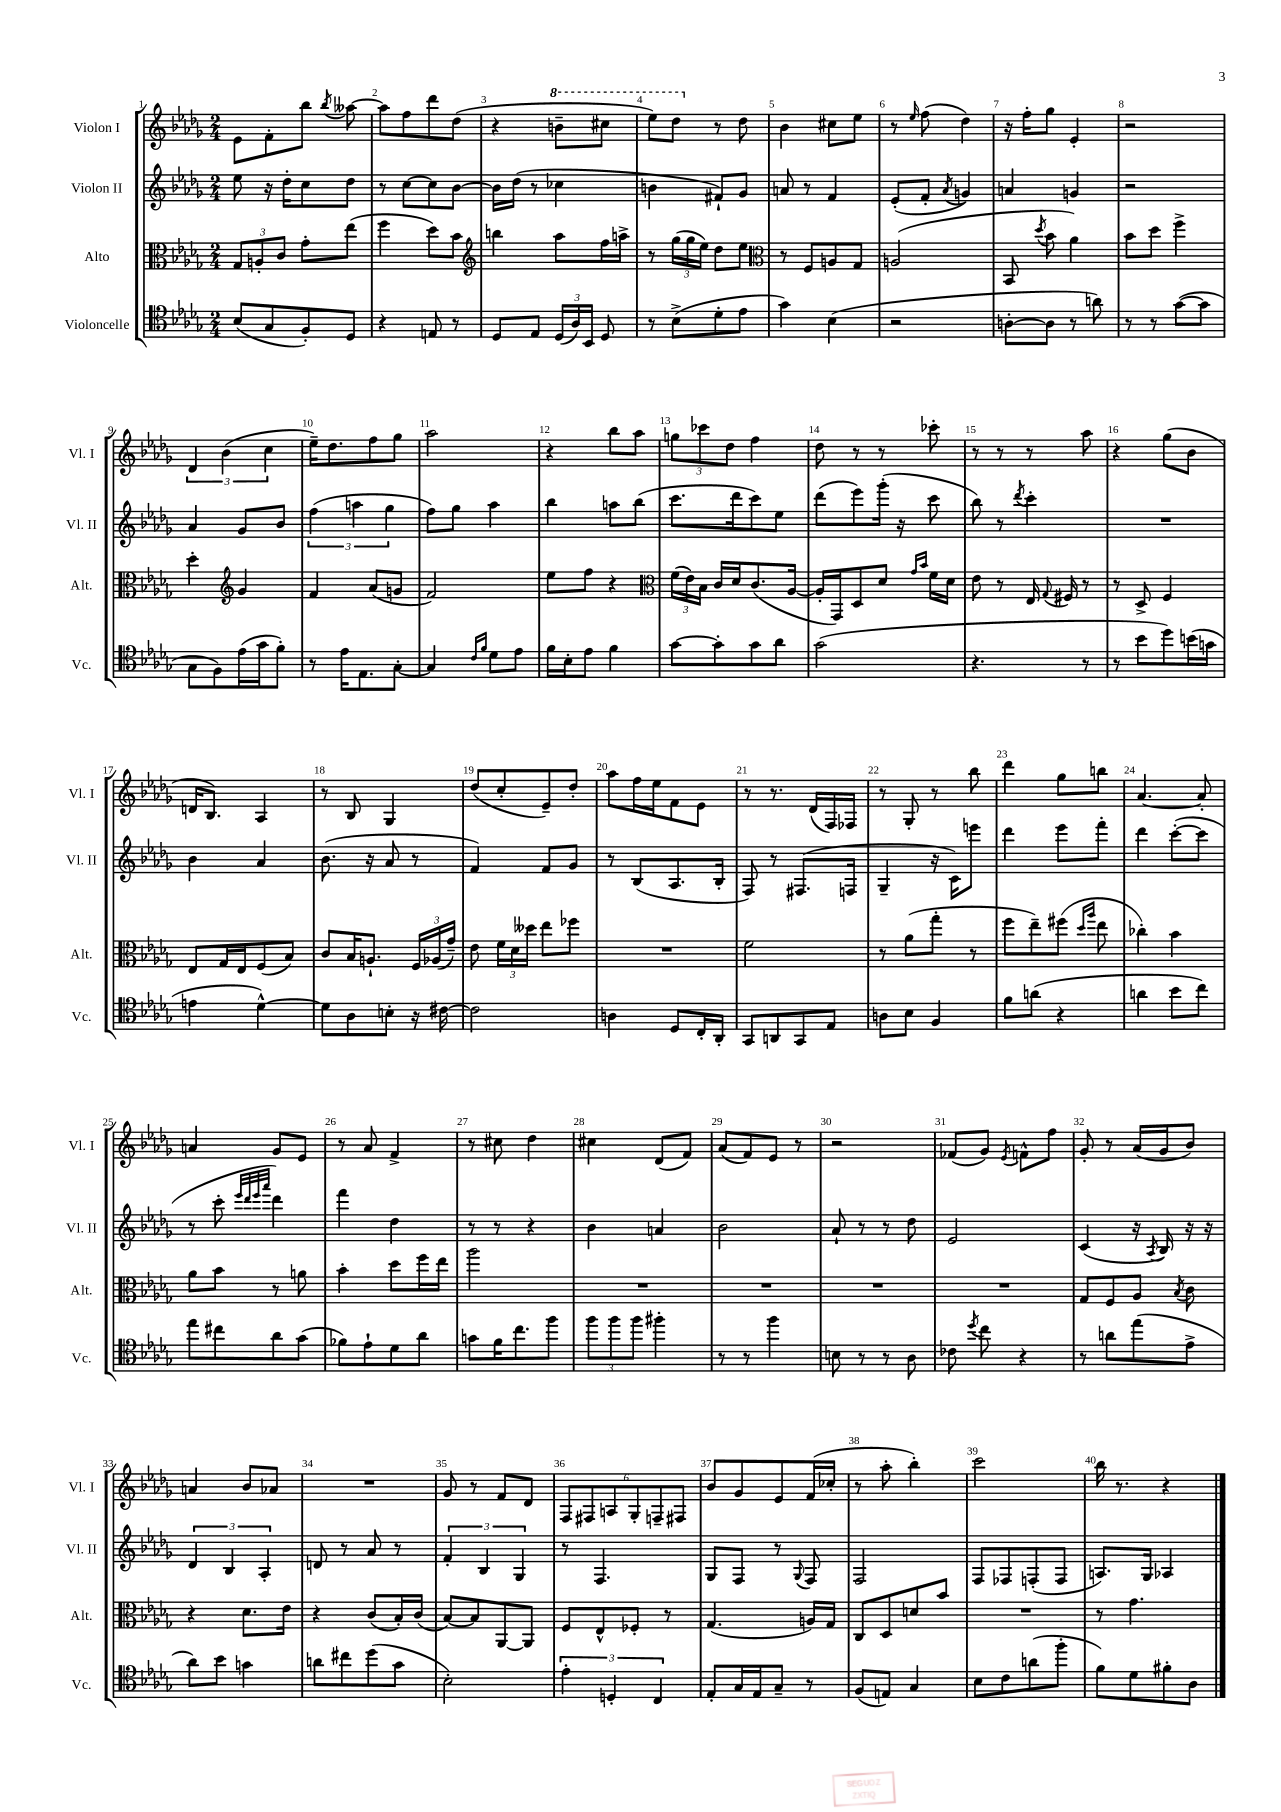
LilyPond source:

<<
\new StaffGroup <<
\new Staff = "s0" \with { instrumentName = "Violon I" shortInstrumentName = "Vl. I" } {
    \clef treble \key des \major \numericTimeSignature \time 2/4
    \autoBeamOff ees'8[ f'8-. bes''8] \acciaccatura { bes''8 } aeses''8~ |
    aeses''8[ f''8 des'''8 des''8]( |
    r4 \ottava #1 b''8[-- cis'''8] |
    ees'''8[) des'''8] \ottava #0 r8 des''8 |
    bes'4 cis''8[ ees''8] |
    r8 \grace { ees''16 } f''8( des''4) |
    r16 f''16[-. ges''8] ees'4-. |
    r2 |
    \tuplet 3/2 { des'4 bes'4( c''4 } |
    ees''16[--) des''8. f''8 ges''8] |
    aes''2 |
    r4 bes''8[ aes''8] |
    \tuplet 3/2 { g''8[ ces'''8 des''8] } f''4 |
    des''8 r8 r8 ces'''8-. |
    r8 r8 r8 aes''8 |
    r4 ges''8[( bes'8] |
    d'16[ bes8.]) aes4 |
    r8 bes8 ges4 |
    des''8[( c''8-. ees'8--) des''8]-. |
    aes''8[ f''16 ees''16 f'8 ees'8] |
    r8 r8. des'16[( f16) fes16] |
    r8 ges8-. r8 bes''8 |
    des'''4 ges''8[ b''8] |
    aes'4.~ aes'8-. |
    a'4 ges'8[ ees'8] |
    r8 aes'8 f'4-> |
    r8 cis''8 des''4 |
    cis''4 des'8[( f'8]) |
    aes'8[( f'8) ees'8] r8 |
    r2 |
    fes'8[( ges'8]) \acciaccatura { ees'8 } f'8[-^ f''8] |
    ges'8-. r8 aes'16[( ges'16 bes'8]) |
    a'4 bes'8[ aes'8] |
    R2 |
    ges'8 r8 f'8[ des'8] |
    \tuplet 6/4 { f8[ fis8 a8 ges8-. f8-- fis8] } |
    bes'8[ ges'8 ees'8 f'16( ces''16]-. |
    r8 aes''8-. bes''4-.) |
    c'''2 |
    bes''16 r8. r4 \bar "|." |
}
\new Staff = "s1" \with { instrumentName = "Violon II" shortInstrumentName = "Vl. II" } {
    \clef treble \key des \major \numericTimeSignature \time 2/4
    \autoBeamOff ees''8 r16 des''16[-. c''8 des''8] |
    r8 c''8[~ c''8 bes'8]~ |
    bes'16[ des''16]( r8 ces''4 |
    b'4 fis'8[-!) ges'8] |
    a'8 r8 f'4 |
    ees'8[-.( f'8]-. \acciaccatura { aes'8 } g'4) |
    a'4 g'4 |
    r2 |
    aes'4 ges'8[ bes'8] |
    \tuplet 3/2 { f''4( a''4 ges''4 } |
    f''8[) ges''8] aes''4 |
    bes''4 a''8[ bes''8]( |
    c'''8.[ des'''16 c'''8) ees''8] |
    des'''8[( ees'''8) ges'''16]-.( r16 c'''8 |
    bes''8) r8 \acciaccatura { des'''8 } c'''4-. |
    R2 |
    bes'4 aes'4 |
    bes'8.( r16 aes'8 r8 |
    f'4) f'8[ ges'8] |
    r8 bes8[( aes8. bes16]-. |
    f8) r8 fis8.[( f16] |
    ges4-- r16 c'16[) e'''8] |
    des'''4 ees'''8[ f'''8]-. |
    des'''4 c'''8[~-.( c'''8] |
    r8 c'''8-. \grace { ees'''32[ des'''32 ees'''32 aes'''32] } des'''4) |
    f'''4 des''4 |
    r8 r8 r4 |
    bes'4 a'4 |
    bes'2 |
    aes'8-! r8 r8 des''8 |
    ees'2 |
    c'4( r16 \acciaccatura { aes8 } bes16) r16 r16 |
    \tuplet 3/2 { des'4 bes4 aes4-. } |
    d'8 r8 aes'8 r8 |
    \tuplet 3/2 { f'4-. bes4 ges4 } |
    r8 f4. |
    ges8[ f8] r8 \appoggiatura { ges8 } f8 |
    f2 |
    f8[ fes8 f8-.( f8] |
    a8.[) ges16] aes4 \bar "|." |
}
\new Staff = "s2" \with { instrumentName = "Alto" shortInstrumentName = "Alt." } {
    \clef alto \key des \major \numericTimeSignature \time 2/4
    \autoBeamOff \tuplet 3/2 { ges8[ a8-. c'8] } ges'8[-. ees''8]( |
    f''4 des''8[) bes'8] |
    \clef treble b''4 aes''8[ f''16 a''16]-> |
    r8 \tuplet 3/2 { ges''16[( ges''16 ees''16]) } des''8[ ees''8] |
    \clef alto r8 f8[ a8 ges8] |
    a2( |
    bes,8 \acciaccatura { des''8 } bes'8 aes'4) |
    bes'8[ des''8] f''4-> |
    des''4-. \clef treble ges'4 |
    f'4 aes'8[( g'8] |
    f'2) |
    ees''8[ f''8] r4 |
    \clef alto \tuplet 3/2 { f'16[( ees'16) bes16] } c'16[ des'16 c'8.( aes16]~ |
    aes16[-. ges,16) des8 des'8] \grace { ges'16[ bes'16] } f'16[ des'16] |
    ees'8 r8 ees16 \appoggiatura { ges8 } fis16 r8 |
    r8 des8-> f4 |
    ees8[ ges16 ees16 f8( bes8]) |
    c'8[ bes16 a8.]-! \tuplet 3/2 { f16[ aes16( ges'16]--) } |
    ees'8 \tuplet 3/2 { f'16[ des'16 deses''16] } ees''8[ fes''8] |
    R2 |
    f'2 |
    r8 aes'8[( ges''8]-. r8 |
    f''8[ ees''8--) fis''8]( \grace { des''16[ aes''16] } ees''8 |
    ces''4-.) bes'4 |
    aes'8[ bes'8] r8 a'8 |
    bes'4-. des''8[ f''16 ees''16] |
    aes''2 |
    R2 |
    R2 |
    R2 |
    R2 |
    ges8[ f8 aes8] \acciaccatura { bes8 } c'8 |
    r4 des'8.[ ees'16] |
    r4 c'8[( bes16-.) c'16]( |
    bes8[~) bes8 aes,8~ aes,8] |
    f8[ ees8-^ fes8]-. r8 |
    ges4.( a16[) ges16] |
    c8[ des8 d'8 bes'8] |
    R2 |
    r8 ges'4. \bar "|." |
}
\new Staff = "s3" \with { instrumentName = "Violoncelle" shortInstrumentName = "Vc." } {
    \clef tenor \key des \major \numericTimeSignature \time 2/4
    \autoBeamOff bes8[( ges8 f8-.) des8] |
    r4 e8 r8 |
    des8[ ees8] \tuplet 3/2 { des16[( aes16) bes,16] } des8 |
    r8 bes8[->( des'8-. ees'8] |
    ges'4) bes4( |
    r2 |
    a8[~-. a8] r8 a'8) |
    r8 r8 ges'8[~( ges'8] |
    ges8[ f8) ees'16( ges'16 f'8]-.) |
    r8 ees'16[ ees8. ges8]~-. |
    ges4 \grace { c'16[ f'16] } des'8[ ees'8] |
    f'16[ bes16-. ees'8] f'4 |
    ges'8[~ ges'8-. ges'8 aes'8] |
    ges'2( |
    r4. r8 |
    r8 bes'8[ des''8) b'16( g'16] |
    e'4 des'4~-^) |
    des'8[ aes8 b8]-. r16 cis'16~ |
    cis'2 |
    a4 des8[ c16-. aes,16]-. |
    ges,8[ a,8 ges,8 ees8] |
    a8[ bes8] f4 |
    f'8[ a'8]( r4 |
    a'4 bes'8[ c''8]) |
    ees''8[ cis''8 aes'8 ges'8]( |
    fes'8[) ees'8-! des'8 aes'8] |
    g'8[ f'16 c''8. f''8] |
    \tuplet 3/2 { f''8[ f''8 f''8] } fis''4-. |
    r8 r8 f''4 |
    b8 r8 r8 aes8 |
    ces'8 \acciaccatura { des''8 } c''8 r4 |
    r8 a'8[ ees''8( ees'8]-> |
    aes'8[) bes'8] g'4 |
    a'8[ cis''8 des''8( ges'8] |
    bes2-.) |
    \tuplet 3/2 { ees'4-. d4-. c4 } |
    ees8[-. ges16 ees16 ges8]-- r8 |
    f8[( e8]) ges4 |
    bes8[ c'8 a'8( f''8]-. |
    f'8[) des'8 fis'8-. aes8] \bar "|." |
}
>>
>>
\layout { \context { \Score \override BarNumber.break-visibility = ##(#f #t #t) barNumberVisibility = #all-bar-numbers-visible } }
